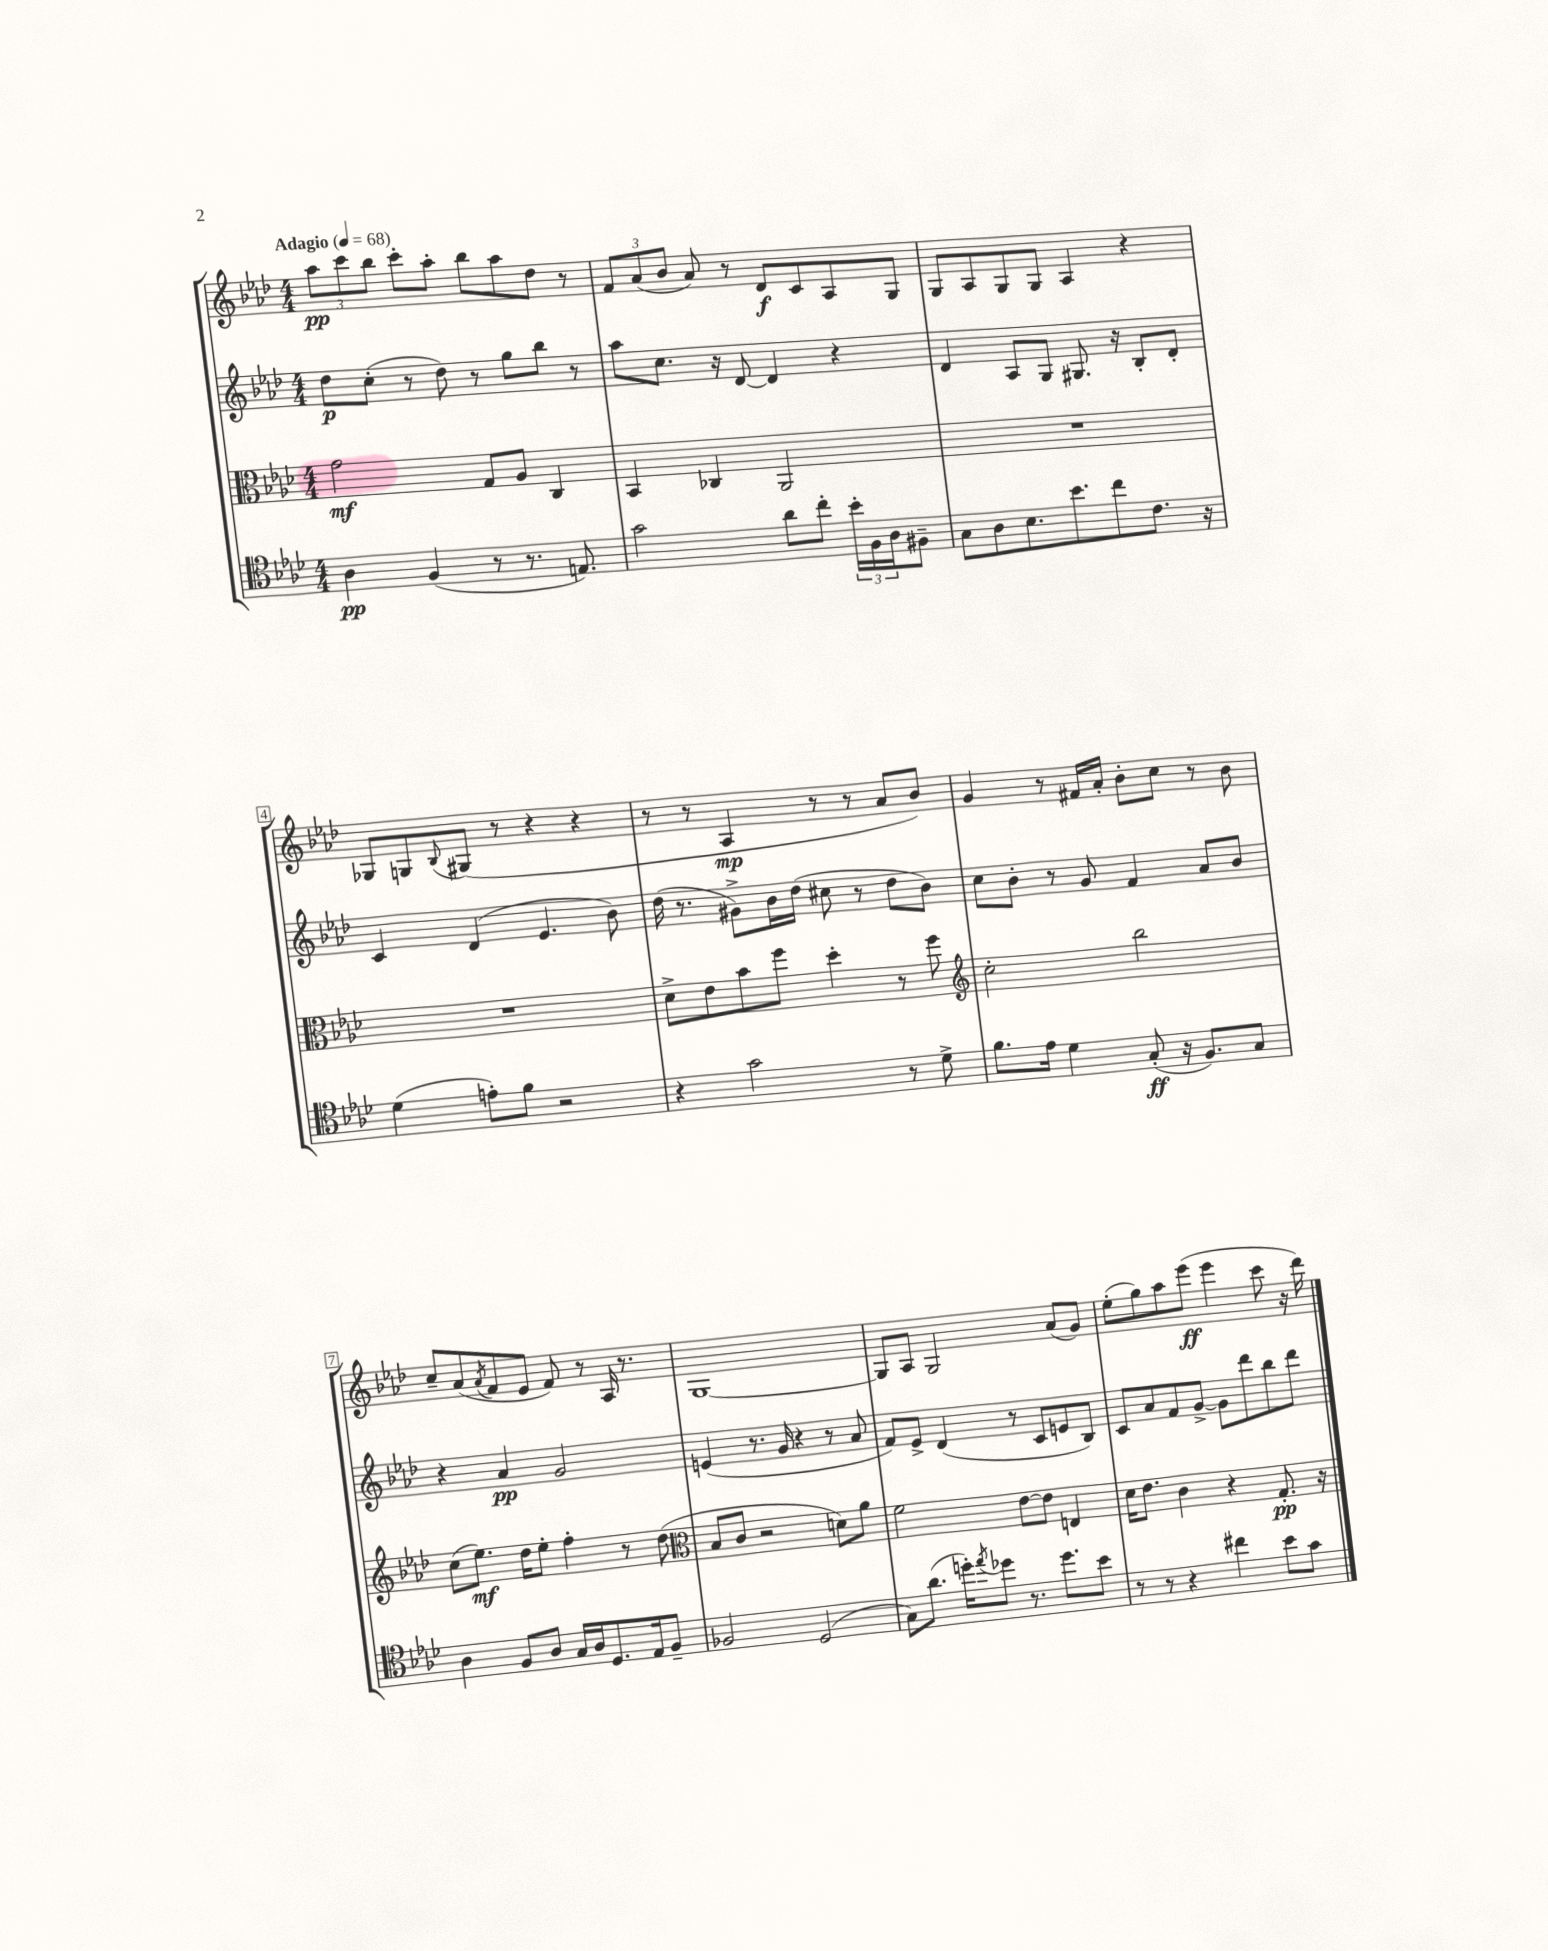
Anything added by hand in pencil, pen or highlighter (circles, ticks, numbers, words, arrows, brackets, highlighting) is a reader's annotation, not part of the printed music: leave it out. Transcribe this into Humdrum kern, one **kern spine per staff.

**kern	**kern	**kern	**kern
*staff4	*staff3	*staff2	*staff1
*clefC4	*clefC3	*clefG2	*clefG2
*k[b-e-a-d-]	*k[b-e-a-d-]	*k[b-e-a-d-]	*k[b-e-a-d-]
*M4/4	*M4/4	*M4/4	*M4/4
*MM68	*MM68	*MM68	*MM68
4A-\	2g\	8dd-\L	12aa-\L
.	.	.	12ccc\
.	.	(8cc'\J	.
.	.	.	12bb-\J
(4F/	.	8r	8ccc'\L
.	.	8dd-\)	8aa-'\J
8r	8G/L	8r	8bb-\L
8.r	8A-/J	8gg\L	8aa-\
.	4C/	8bb-\J	8dd-\J
8.E/)	.	.	.
.	.	8r	8r
=	=	=	=
2g\	4BB-/	8aa-\L	12f/L
.	.	.	(12a-/
.	.	8.cc\J	.
.	.	.	12b-/J
.	4C-/	.	8a-/)
.	.	16r	.
.	.	[8d-/	8r
8a-\L	2AA-/	4d-/]	8d-/L
8cc'\J	.	.	8c/
24b-'\LL	.	4r	8A-/
24F\	.	.	.
24A-\J	.	.	.
8F#~\J	.	.	8G/J
=	=	=	=
8G\L	1r	4d-/	8G/L
8A-\	.	.	8A-/
8.B-\	.	8A-/L	8G/
.	.	8G/J	8G/J
8.b-\	.	.	.
.	.	8.G#/	4A-/
8cc\	.	.	.
.	.	16r	.
8.c\J	.	8B-'/L	4r
.	.	8d-'/J	.
16r	.	.	.
=	=	=	=
(4d-\	1r	4c/	8G-/L
.	.	.	8G/
.	.	.	8qqB-/
8e'\L)	.	(4d-/	(8G#/J
8f\J	.	.	8r
2r	.	4.e-/	4r
.	.	.	4r
.	.	8b-\)	.
=	=	=	=
4r	8d-^\L	(16dd-\	8r
.	.	8.r	.
.	8e-\	.	8r
2g\	8b-\	8g#^\L)	4A-/
.	8ff\J	16b-\L	.
.	.	(16dd-\JJ	.
.	4dd-'\	8cc#\	8r
.	.	8r	8r
8r	8r	8dd-\L	8a-/L
8d-^\	8ff\	8b-\J)	8b-/J)
=	=	=	=
*	*clefG2	*	*
8.f\L	2cc'\	8cc\L	4g/
.	.	8b-'\J	.
16e-\Jk	.	.	.
4d-\	.	8r	8r
.	.	8g/	16f#/LL
.	.	.	16a-'/JJ
(8G'/	2bb-\	4f/	8b-'\L
16r	.	.	8cc\J
8.F/L)	.	.	.
.	.	8a-/L	8r
8G/J	.	8b-/J	8b-\
=	=	=	=
4A-\	(8cc\L	4r	8cc~/L
.	8.ee-\J)	.	(8a-/
.	.	.	8qa-/
8F/L	.	4a-/	8f/
.	16dd-\LK	.	.
8A-/J	8ee-'\J	.	8e-/J
16G/LL	4ff'\	2g/	8f/)
16A-/J	.	.	.
8.D-/	.	.	8r
.	8r	.	16A-/
16E-/k	.	.	8.r
8F~/J	(8dd-\	.	.
=	=	=	=
*	*clefC3	*	*
2F-/	8B-/L	(4e/	[1G
.	8c/J	.	.
.	2r	8.r	.
.	.	16g/	.
(2D-/	.	4r	.
.	8d\L)	8r	.
.	8a-\J	8a-/	.
=	=	=	=
8G\L)	2f\	8f/L)	8G/]L
(8.a-\J	.	8e-^/J	8A-/J
.	.	(4d-/	2G/
16dd'\LK)	.	.	.
8qee-/	.	.	.
8dd-\J	.	.	.
8.r	[8e-\L	8r	.
.	8e-\]J	8c/L	.
8.dd-\L	.	.	.
.	4E/	8e/	(8a-/L
8b-\J	.	8B-/J)	8g/J)
=	=	=	=
8r	16d-\LK	8c/L	(8ee-'\L
.	8.e-\J	.	.
8r	.	8a-/	8gg\)
4r	4c\	8f/	8aa-\
.	.	[8g^/J	(8eee-\J
4cc#\	4r	8g\]L	4eee-\
.	.	8ddd-\	.
8b-\L	8.G'/	8bb-\	8ccc\
8g\J	.	8ddd-\J	16r
.	16r	.	16ddd-\)
==	==	==	==
*-	*-	*-	*-
